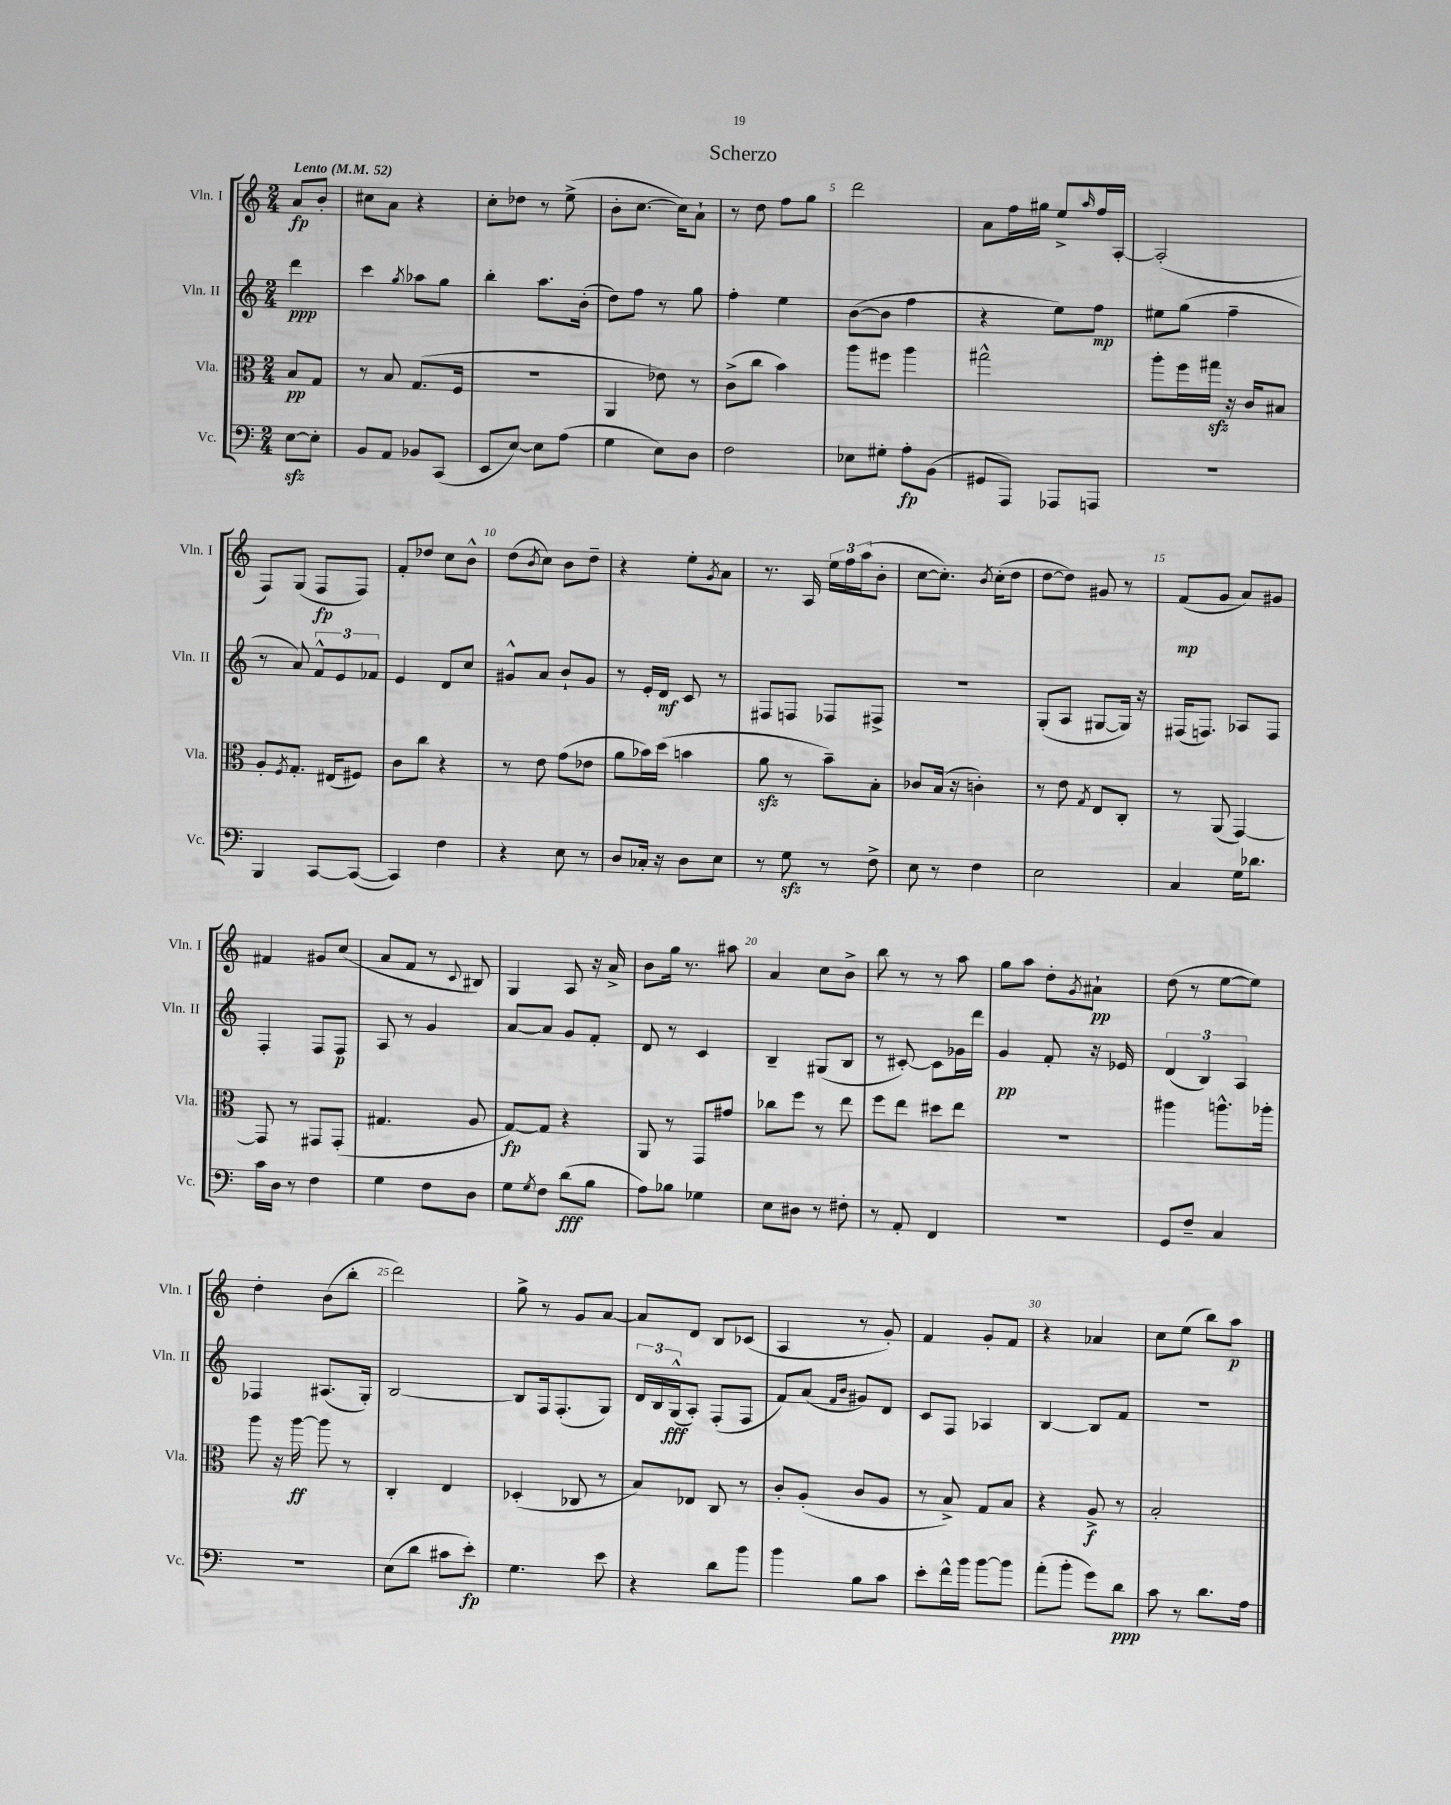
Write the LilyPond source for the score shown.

\header { title = "Scherzo" }
<<
\new StaffGroup <<
\new Staff = "s0" \with { instrumentName = "Vln. I" shortInstrumentName = "Vln. I" } {
    \clef treble \key c \major \numericTimeSignature \time 2/4 \partial 4 \tempo "Lento" 4 = 52
    a'8\fp b'8-. |
    cis''8 a'8 r4 |
    c''8-. des''8 r8 e''8->( |
    b'8-. c''8.~ c''16) a'8-! |
    r8 d''8 f''8 g''8 |
    d'''2 |
    a'8 f''16 gis''16 e''8-> \grace { a''16 } f''16 a16~-. |
    a2-.( |
    f8) g8( f8\fp f8) |
    f'8-. des''8 c''8 b'8-^ |
    d''8( \acciaccatura { b'8 } c''8) b'8 d''8-- |
    r4 e''8-. \acciaccatura { g'8 } a'8 |
    r8. a16 \tuplet 3/2 { e''16 f''16 a''16( } b'8-. |
    c''8~ c''8.-.) \acciaccatura { b'8 } c''16-.( d''8 |
    d''8~ d''8) gis'8 r8 |
    f'8\mp( g'8 a'8) gis'8 |
    fis'4 gis'8 c''8( |
    a'8 f'8 r8 \appoggiatura { c'8 } bis8) |
    g4 a8 r16 a'16-> |
    b'8 g''16 r8. ais''8 |
    a'4 c''8 b'8-> |
    b''8 r8 r8 a''8 |
    g''8 a''8 d''8-. \acciaccatura { g'8 } ais'8-!\pp |
    d''8( r8 e''8~ e''8) |
    d''4-. b'8( b''8-. |
    d'''2) |
    g''8-> r8 g'8 a'8~ |
    a'8 d'8 b8 ces'8( |
    a4 r8 g'8-.) |
    f'4 g'8-. f'8 |
    r4 aes'4 |
    c''8 e''8( b''8) a''8\p \bar "|." |
}
\new Staff = "s1" \with { instrumentName = "Vln. II" shortInstrumentName = "Vln. II" } {
    \clef treble \key c \major \numericTimeSignature \time 2/4 \partial 4
    d'''4\ppp |
    c'''4 \acciaccatura { g''8 } aes''8 g''8 |
    b''4-. a''8. b'16-.( |
    d''8) f''8 r8 g''8 |
    f''4-. e''4 |
    b'8~( b'8 f''4 |
    r4 e''8) f''8\mp |
    eis''8 g''8( f''4-- |
    r8 a'8) \tuplet 3/2 { f'8-^ e'8 fes'8 } |
    e'4 d'8 c''8 |
    gis'8-^ a'8 b'8-! gis'8 |
    r8 e'16-. d'16\mf c'8 r8 |
    fis8 f8 fes8 fis8-> |
    r2 |
    g8-.( a8 gis8~ gis16) r16 |
    fis16( f8.) aes8 f8 |
    f4-. f8 f8\p |
    a8 r8 g'4 |
    a'8~ a'8 g'8 f'8-. |
    d'8 r8 c'4 |
    b4-- gis8( b8 |
    r8 cis'8~-.) cis'8 ges'16 d'''16 |
    g'4\pp f'8-. r16 ees'16 |
    \tuplet 3/2 { d'4( b4) a4 } |
    fes4 ais8.( g16-.) |
    b2~ |
    b8 f16 f8.-.( g8) |
    \tuplet 3/2 { d'16 b16 g16-^\fff( } a8-.) f8-.( f8 |
    f'8) a'8( \grace { f'16 b'16 } gis'8) d'8 |
    c'8 f8 aes4 |
    b4~ b8 f'8 |
    R2 \bar "|." |
}
\new Staff = "s2" \with { instrumentName = "Vla." shortInstrumentName = "Vla." } {
    \clef alto \key c \major \numericTimeSignature \time 2/4 \partial 4
    b8\pp g8 |
    r8 b8 g8.( f16 |
    r2 |
    a,4 ees'8) r8 |
    c'8->( c''8 b'4) |
    a''8 fis''8 a''4 |
    gis''2-^ |
    a''8-. f''16 gis''16\sfz r16 c'16 bis8 |
    a8-. \acciaccatura { f8 } g8.-. eis16( fis8) |
    c'8 c''8 r4 |
    r8 e'8 g'8( ees'8 |
    a'8 bes'16) d''16( b'4 |
    a'8\sfz r8 b'8--) b8-. |
    ces'8 b16( r16 c'4-.) |
    r8 e'8 \acciaccatura { g8 } e8 c8-. |
    r8 a,8( g,4~) |
    g,8 r8 gis,8 gis,8-.( |
    gis4. a8 |
    g8~\fp) g8 r4 |
    a,8 r8 g,8 gis'8 |
    ces''8 f''8 r8 e''8 |
    f''8 e''8 dis''8 e''8 |
    R2 |
    ais''4 a''8.-^ aes''16-. |
    a''8 r16 a''16~\ff a''8 r8 |
    c4-. e4 |
    des4-.( ces8 r8 |
    b8) ees8 c8 r8 |
    c'8-. a8-.( c'8 a8 |
    r8 b8->) g8 b8 |
    r4 a8->\f r8 |
    b2-. \bar "|." |
}
\new Staff = "s3" \with { instrumentName = "Vc." shortInstrumentName = "Vc." } {
    \clef bass \key c \major \numericTimeSignature \time 2/4 \partial 4
    e8~\sfz e8-. |
    b,8 a,8 bes,8 c,8( |
    e,8 e8~) e8 a8( |
    g4 e8) d8 |
    f2 |
    ees8 gis8-. a8-.\fp b,8( |
    gis,8 a,,8) aes,,8 a,,8 |
    r2 |
    b,,4 c,8~ c,8~( |
    c,4) f4 |
    r4 e8 r8 |
    d8 ces16-. r16 d8 e8 |
    r8 g8\sfz r8 f8-> |
    e8 r8 f4 |
    e2 |
    c4 g16 des'8. |
    c'16 d16 r8 f4 |
    g4 f8 d8 |
    g8 \acciaccatura { g8 } f8 d'8\fff( b8 |
    a8) bes8 ges4 |
    e8 dis8 r8 fis8-. |
    r8 a,8-. f,4 |
    R2 |
    g,8 f8-- c4 |
    r2 |
    e8( d'8 cis'8 e'8-.\fp) |
    g4. e'8 |
    r4 d'8 b'8 |
    b'4 b8 c'8 |
    e'8-. f'16-^ b'16 b'8~ b'8 |
    a'8-.( b'8-. g'8) d'8\ppp |
    c'8 r8 d'8. a16 \bar "|." |
}
>>
>>
\layout { \context { \Score \override BarNumber.break-visibility = ##(#f #t #t) barNumberVisibility = #(every-nth-bar-number-visible 5) } }
